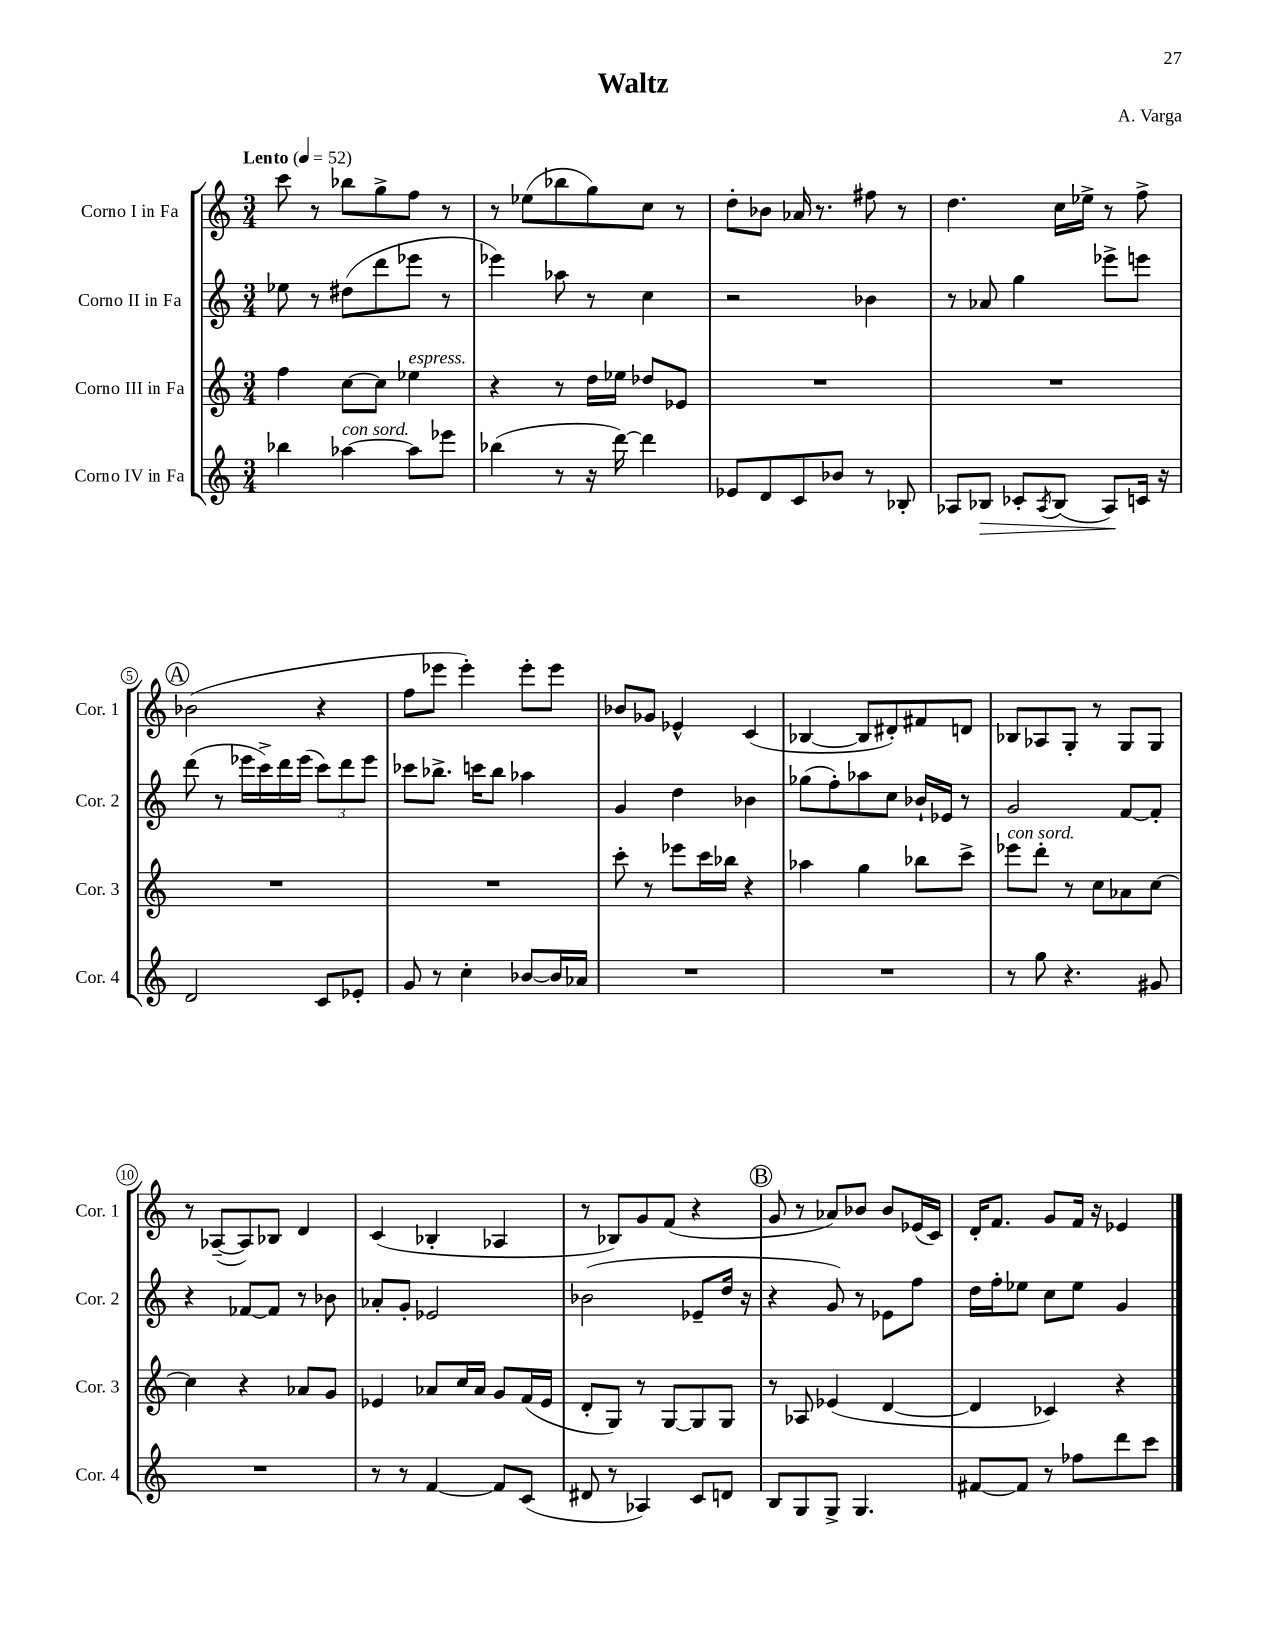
\header { title = "Waltz" composer = "A. Varga" }
<<
\new StaffGroup <<
\new Staff = "s0" \with { instrumentName = "Corno I in Fa" shortInstrumentName = "Cor. 1" } {
    \clef treble \key c \major \numericTimeSignature \time 3/4 \tempo "Lento" 4 = 52
    c'''8 r8 bes''8 g''8-> f''8 r8 |
    r8 ees''8( bes''8 g''8) c''8 r8 |
    d''8-. bes'8 aes'16 r8. fis''8 r8 |
    d''4. c''16 ees''16-> r8 f''8-> |
    \mark \markup { \circle "A" } bes'2( r4 |
    f''8 ees'''8 ees'''4-.) ees'''8-. ees'''8 |
    bes'8 ges'8 ees'4-^ c'4( |
    bes4~ bes8 dis'8-.) fis'8 d'8 |
    bes8 aes8 g8-. r8 g8 g8 |
    r8 aes8~--( aes8) bes8 d'4 |
    c'4( bes4-. aes4 |
    r8 bes8) g'8 f'8( r4 |
    \mark \markup { \circle "B" } g'8 r8 aes'8) bes'8 bes'8 ees'16( c'16) |
    d'16-. f'8. g'8 f'16 r16 ees'4 \bar "|." |
}
\new Staff = "s1" \with { instrumentName = "Corno II in Fa" shortInstrumentName = "Cor. 2" } {
    \clef treble \key c \major \numericTimeSignature \time 3/4
    ees''8 r8 dis''8( d'''8 ees'''8 r8 |
    ees'''4) aes''8 r8 c''4 |
    r2 bes'4 |
    r8 aes'8 g''4 ees'''8-> e'''8 |
    \mark \markup { \circle "A" } d'''8( r8 ees'''16 c'''16->) d'''16 ees'''16( \tuplet 3/2 { c'''8) d'''8 ees'''8 } |
    ces'''8 bes''8.-> c'''16 bes''8 aes''4 |
    g'4 d''4 bes'4 |
    ges''8( f''8-.) aes''8 c''8 bes'16-! ees'16 r8 |
    g'2 f'8~ f'8-. |
    r4 fes'8~ fes'8 r8 bes'8 |
    aes'8-. g'8-. ees'2 |
    bes'2( ees'8-- d''16 r16 |
    \mark \markup { \circle "B" } r4 g'8) r8 ees'8 f''8 |
    d''16 f''16-. ees''8 c''8 ees''8 g'4 \bar "|." |
}
\new Staff = "s2" \with { instrumentName = "Corno III in Fa" shortInstrumentName = "Cor. 3" } {
    \clef treble \key c \major \numericTimeSignature \time 3/4
    f''4 c''8~ c''8 ees''4^\markup { \italic "espress." } |
    r4 r8 d''16 ees''16 des''8 ees'8 |
    R2. |
    R2. |
    \mark \markup { \circle "A" } R2. |
    R2. |
    c'''8-. r8 ees'''8 c'''16 bes''16 r4 |
    aes''4 g''4 bes''8 c'''8-> |
    ees'''8^\markup { \italic "con sord." } d'''8-. r8 c''8 aes'8 c''8~ |
    c''4 r4 aes'8 g'8 |
    ees'4 aes'8 c''16 aes'16 g'8 f'16( ees'16 |
    d'8-. g8) r8 g8~ g8 g8 |
    \mark \markup { \circle "B" } r8 aes8 ees'4( d'4~ |
    d'4 ces'4) r4 \bar "|." |
}
\new Staff = "s3" \with { instrumentName = "Corno IV in Fa" shortInstrumentName = "Cor. 4" } {
    \clef treble \key c \major \numericTimeSignature \time 3/4
    bes''4 aes''4~^\markup { \italic "con sord." } aes''8 ees'''8 |
    bes''4( r8 r16 d'''16~) d'''4 |
    ees'8 d'8 c'8 bes'8 r8 bes8-. |
    aes8 bes8\> ces'8-. \acciaccatura { aes8 } bes8( aes8\!) c'16 r16 |
    \mark \markup { \circle "A" } d'2 c'8 ees'8-. |
    g'8 r8 c''4-. bes'8~ bes'16 aes'16 |
    R2. |
    R2. |
    r8 g''8 r4. gis'8 |
    R2. |
    r8 r8 f'4~ f'8 c'8( |
    dis'8 r8 aes4) c'8 d'8 |
    \mark \markup { \circle "B" } b8 g8 g8-> g4. |
    fis'8~ fis'8 r8 fes''8 d'''8 c'''8 \bar "|." |
}
>>
>>
\layout { \context { \Score \override BarNumber.stencil = #(make-stencil-circler 0.1 0.3 ly:text-interface::print) } }
